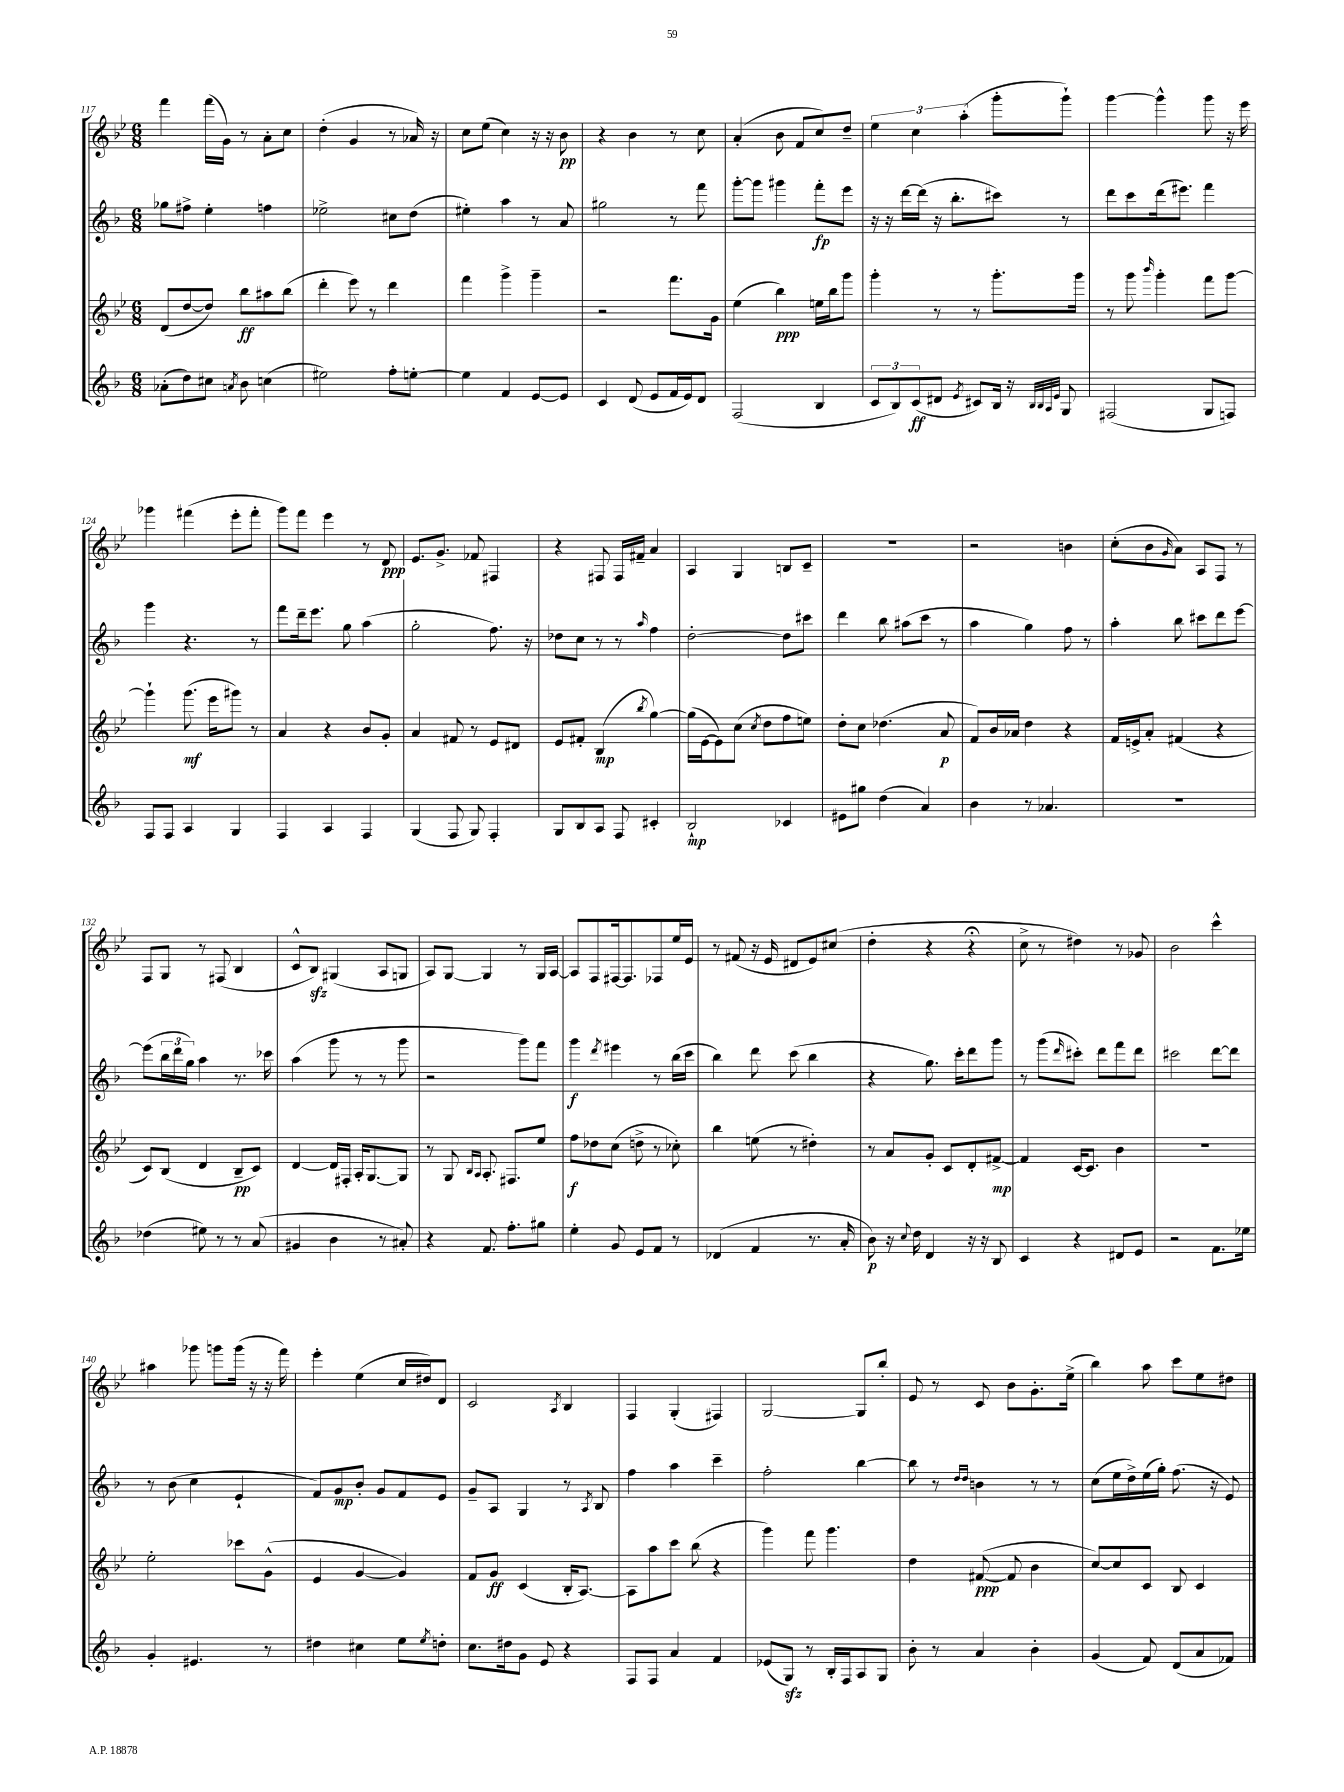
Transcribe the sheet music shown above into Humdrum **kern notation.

**kern	**kern	**kern	**kern
*staff4	*staff3	*staff2	*staff1
*clefG2	*clefG2	*clefG2	*clefG2
*k[b-]	*k[b-e-]	*k[b-]	*k[b-e-]
*M6/8	*M6/8	*M6/8	*M6/8
(8a-'	(8d	8gg-	4fff
8dd)	[8dd	8ff#^	.
8cc#	8dd])	4ee'	(16fff
.	.	.	16g)
8qa	.	.	.
8b-	8bb-	.	8r
(4cc	8aa#	4ff	8a'
.	(8bb-	.	8cc
=	=	=	=
2ee#)	4ddd'	2ee-^	(4dd'
.	8eee-)	.	4g
.	8r	.	.
8ff'	4ddd	8cc#	8r
[8ee'	.	(8dd	16a-)
.	.	.	16r
=	=	=	=
4ee]	4fff	4ee#')	8cc
.	.	.	(8ee-
4f	4ggg^	4aa	4cc)
[8e	4ggg~	8r	16r
.	.	.	16r
8e]	.	8a	8b-
=	=	=	=
4c	2r	2gg#	4r
(8d	.	.	4b-
8e	.	.	.
16f	8.fff	8r	8r
16e)	.	.	.
8d	.	8fff	8cc
.	16g	.	.
=	=	=	=
(2F	(4ee-	[8ggg'	(4a'
.	.	8ggg]	.
.	4bb-)	4ggg#	8b-
.	.	.	8f
4B-	16ee	8fff'	8cc)
.	16bb-	.	.
.	8ggg	8eee	8dd~
=	=	=	=
12c	4ggg'	16r	6ee-
.	.	16r	.
12B-)	.	.	.
.	.	[16ddd	.
(12c	.	.	6cc
.	.	(16ddd]	.
8d#	8r	16r	.
.	.	8.bb-'	.
.	.	.	(6aa'
8qe	.	.	.
8c#)	8r	.	.
16B-	8.ggg'	8ccc#)	8ggg'
16r	.	.	.
32qqB-	.	.	.
32qqB-	.	.	.
32qqA	.	.	.
32qqe	.	.	.
8G	.	8r	8ggg`)
.	16ggg	.	.
=	=	=	=
(2F#	8r	8ddd	[4ggg
.	8ggg	8ccc	.
.	16qqbbb-	.	.
.	4ggg'	(16ddd	4ggg^^]
.	.	8.eee#)	.
8G	8fff	4fff	8ggg
8F)	[8ggg	.	16r
.	.	.	16eee-
=	=	=	=
8F	4ggg`]	4ggg	4ggg-
8F	.	.	.
4A	(8.ggg	4.r	(4fff#
.	16eee-	.	.
4G	8ggg#)	.	8eee-'
.	8r	8r	8fff#'
=	=	=	=
4F	4a	8fff	8ggg)
.	.	16ddd~	8fff
.	.	8.eee	.
4A	4r	.	4eee-
.	.	8gg	.
4F	8b-	(4aa	8r
.	8g'	.	8d
=	=	=	=
(4G	4a	2gg'	8.e-
.	.	.	8.g^
8F	8f#	.	.
8G)	8r	.	8f-
4F'	8e-	8.ff)	4F#
.	8d#	.	.
.	.	16r	.
=	=	=	=
8G	8e-	8dd-	4r
8B-	8f#'	8cc	.
8A	(4B-	8r	8F#
8F	.	8r	16F#
.	.	.	16f#~
.	8qbb-	16qqaa	.
4c#'	[4gg)	4ff	4a
=	=	=	=
2B-`	(16gg]	[2dd'	4A
.	[16e-	.	.
.	8e-])	.	.
.	(8cc	.	4G
.	8qcc	.	.
.	8dd	.	.
4c-	8ff	8dd]	8B
.	8ee)	8ccc#	8c~
=	=	=	=
8e#	8dd'	4ddd	2.r
8gg#	8cc	.	.
(4dd	(4.dd-	8bb-	.
.	.	(8aa#	.
4a)	.	8ccc	.
.	8a	8r	.
=	=	=	=
4b-	8f)	4aa	2r
.	16b-	.	.
.	16a-	.	.
8r	4dd	4gg)	.
4.a-	.	.	.
.	4r	8ff	4b
.	.	8r	.
=	=	=	=
2.r	16f	4aa'	(8cc'
.	16e^	.	.
.	8a'	.	8b-
.	.	.	16qqg
.	(4f#	8bb-	8a)
.	.	8ccc#	8A
.	4r	8ddd	8F
.	.	[8eee	8r
=	=	=	=
(4dd-	8c)	(8eee]	8F
.	(8B-	24bb-	8G
.	.	24ddd	.
.	.	24gg)	.
8ee#)	4d	4aa	8r
8r	.	.	(8F#
8r	8B-~	8.r	4B-
(8a	8c)	.	.
.	.	16ccc-	.
=	=	=	=
4g#	[4d	(4aa	8c^^
.	.	.	8B-)
4b-	16d]	8ggg	(4G#
.	16F#'	.	.
.	16A'	8r	.
.	[8.G	.	.
8r	.	8r	8A
8a#')	8G]	8ggg	8G
=	=	=	=
4r	8r	2r	8A)
.	8G	.	[8G
.	16qqB-	.	.
.	16qqA	.	.
8.f	8.A'	.	4G]
8.ff'	8.F#	.	.
.	.	8ggg)	8r
8gg#	8ee-	8fff	16G
.	.	.	[16A
=	=	=	=
4ee'	8ff	4ggg	8A]
.	8dd-	.	8F
.	.	8qddd	.
8g	(8cc	4eee#	[16F#
.	.	.	8.F#]
8e	8dd^	.	.
8f	8r	8r	8F-
8r	8cc-')	(16bb-	16ee-
.	.	16ccc	16e-
=	=	=	=
(4d-	4bb-	4bb-)	8r
.	.	.	(8f#
4f	(8ee	8ddd	16r
.	.	.	16e-
.	8r	(8ccc	8d#
8.r	4dd#')	4bb-	8e-)
.	.	.	(8cc#
16a'	.	.	.
=	=	=	=
8b-)	8r	4r	4dd'
16r	8a	.	.
8qqcc	.	.	.
16dd	.	.	.
4d	8g'	8.gg)	4r
.	8c	.	.
.	.	16ccc'	.
16r	8d'	8ddd	4r;
16r	.	.	.
8B-	[8f#^	8ggg	.
=	=	=	=
4c	4f#]	8r	8cc^
.	.	(8ggg	8r
.	.	16qqddd	.
4r	[16c	8ccc#')	4dd#)
.	8.c]	.	.
.	.	8ddd	.
8d#	4b-	8fff	8r
8e	.	8ddd	8g-
=	=	=	=
2r	2.r	2ccc#	2b-
8.f	.	[8ddd	4ccc^^
.	.	8ddd]	.
16ee-	.	.	.
=	=	=	=
4g'	2ee-'	8r	4aa#
.	.	(8b-	.
4.e#	.	4cc	8ggg-
.	.	.	8ggg
.	8ccc-	4e`	(16ggg
.	.	.	16r
8r	(8g^^	.	16r
.	.	.	16fff)
=	=	=	=
4dd#	4e-	8f)	4eee-'
.	.	8g	.
4cc#	[4g	8b-'	(4ee-
.	.	8g	.
8ee	4g])	8f	16cc
.	.	.	16dd#)
8qee	.	.	.
8dd'	.	8e	8d
=	=	=	=
8.cc	8f	8g~	2c
.	8g	8A	.
16dd#	.	.	.
8g	(4c	4G	.
8e	.	.	.
.	.	.	8qA
4r	16B-'	8r	4B-
.	[8.A)	.	.
.	.	8qA	.
.	.	8B-	.
=	=	=	=
8F	8A]	4ff	4F
8F	8aa	.	.
4a	8ccc	4aa	(4G'
.	(8bb-	.	.
4f	4r	4ccc~	4F#)
=	=	=	=
(8e-	4ggg)	2ff'	[2G
8G)	.	.	.
8r	8fff	.	.
16B-'	4.ggg	.	.
16F	.	.	.
8A	.	[4bb-	8G]
8G	.	.	8bb-'
=	=	=	=
8b-'	4dd	8bb-]	8e-
8r	.	8r	8r
.	.	16qqdd	.
.	.	16qqdd	.
4a	([8f#	4b	8c
.	8f#]	.	8b-
4b-'	4b-	8r	8.g'
.	.	8r	.
.	.	.	(16ee-^
=	=	=	=
(4g	[8cc)	(8cc	4bb-)
.	8cc]	16ee	.
.	.	16dd^)	.
8f)	8c	(16ee	8aa
.	.	16gg')	.
(8d	8B-	(8.ff	8ccc
8a	4c	.	8ee-
.	.	16r	.
8f-)	.	8e)	8dd#
==	==	==	==
*-	*-	*-	*-
